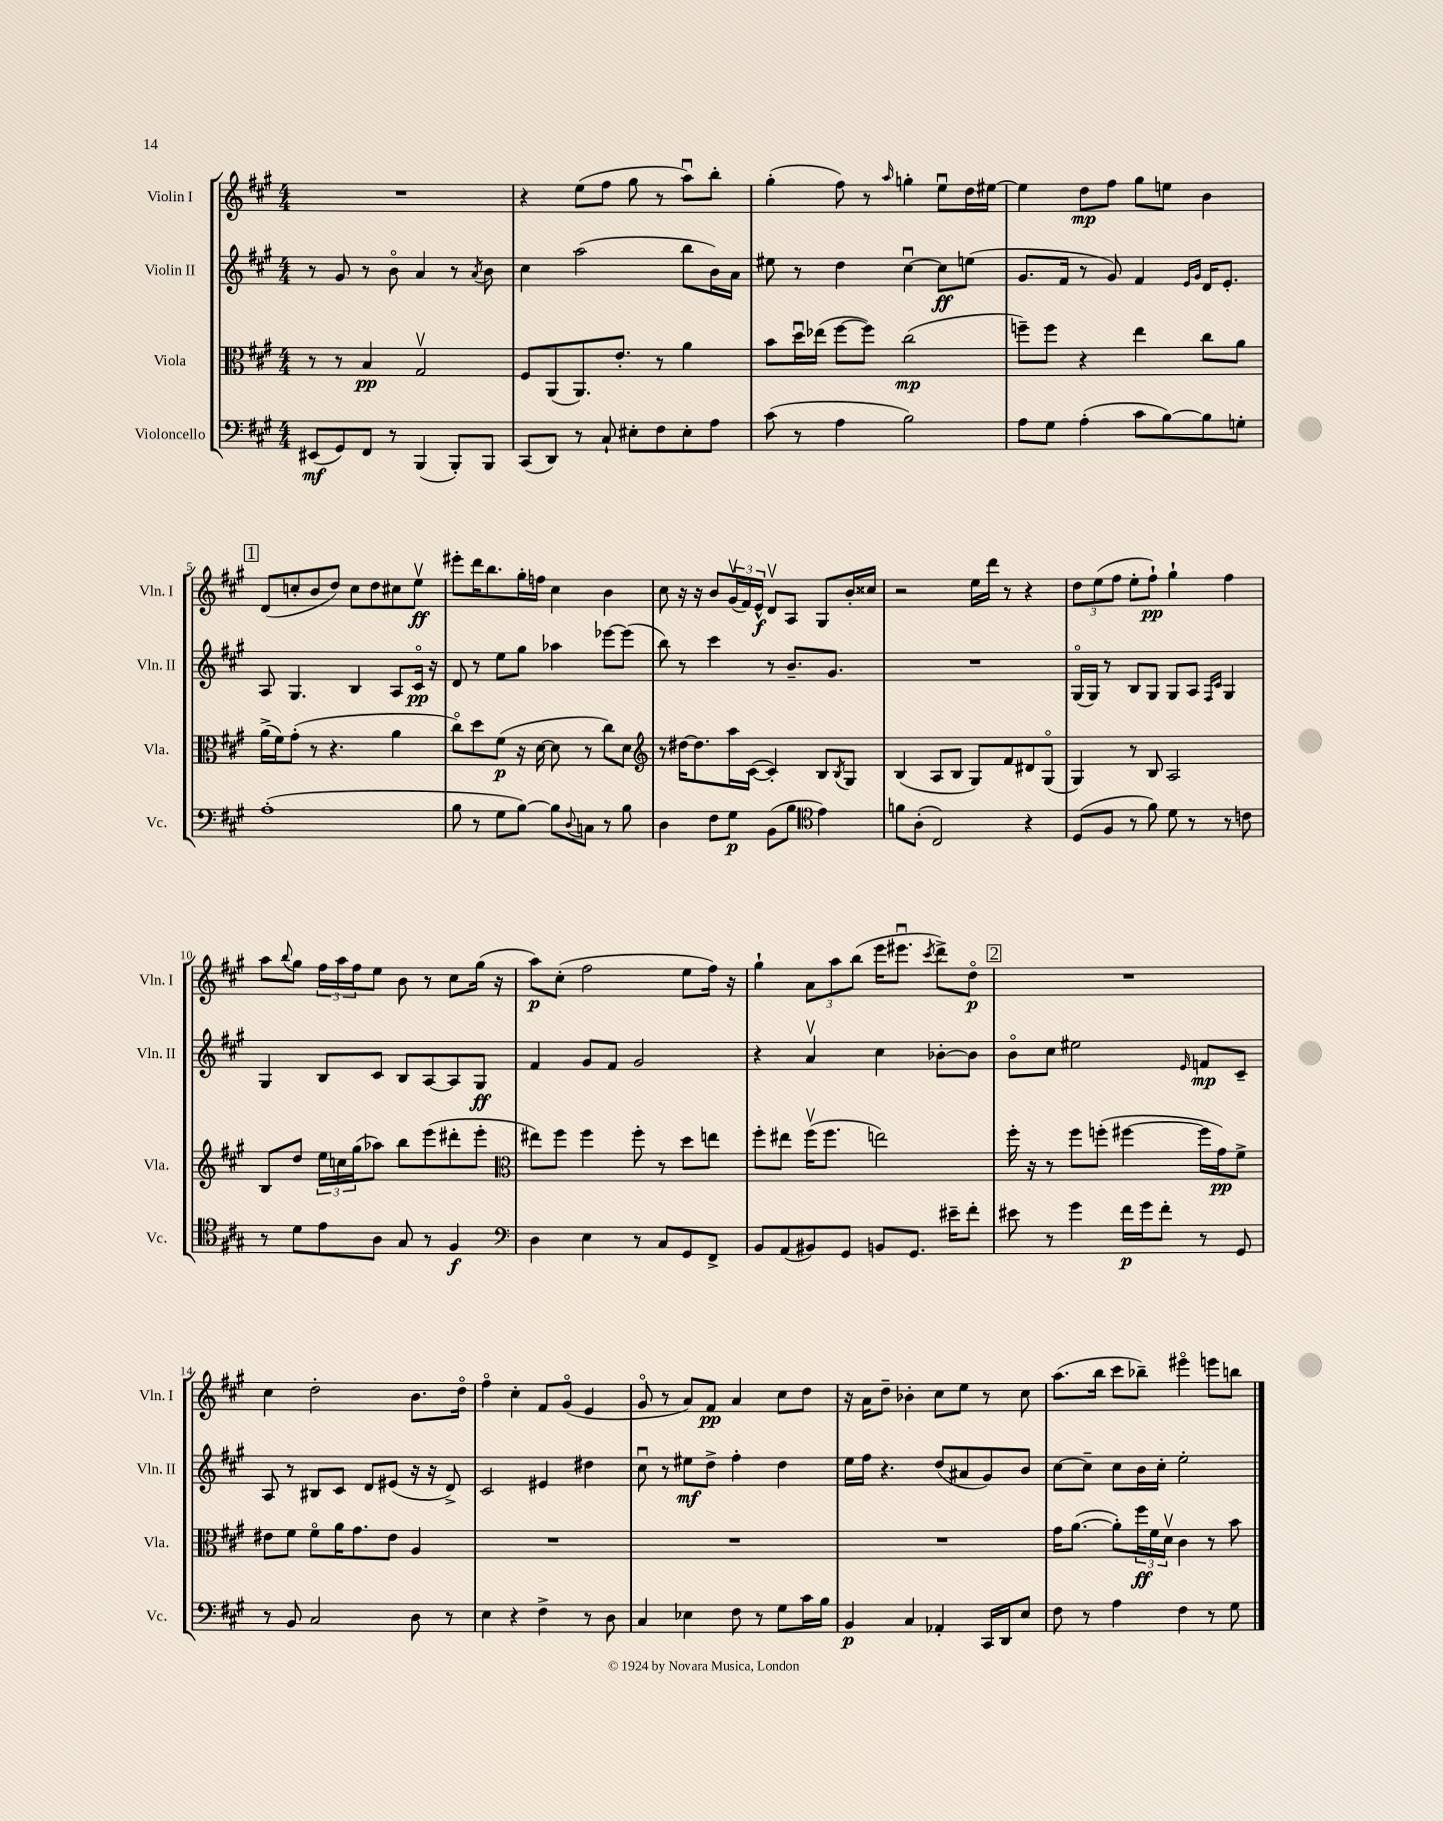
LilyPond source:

<<
\new StaffGroup <<
\new Staff = "s0" \with { instrumentName = "Violin I" shortInstrumentName = "Vln. I" } {
    \clef treble \key a \major \numericTimeSignature \time 4/4
    R1 |
    r4 e''8( fis''8 gis''8 r8 a''8\downbow) b''8-. |
    gis''4-.( fis''8) r8 \grace { a''16 } g''4-. e''8\downbow d''16 eis''16~ |
    eis''4 d''8\mp fis''8 gis''8 e''8 b'4 |
    \mark \markup { \box "1" } d'8( c''8-. b'8 d''8) c''8 d''8 cis''8 e''8\upbow\ff |
    eis'''8-. d'''16 b''8. gis''16-. f''16 cis''4 b'4 |
    cis''8 r16 r16 b'8 \tuplet 3/2 { gis'16\upbow( fis'16) e'16-^\f } d'8\upbow a8 gis8 b'16-. cisis''16 |
    r2 e''16 d'''16 r8 r4 |
    \tuplet 3/2 { d''8 e''8( fis''8 } e''8-. fis''8-!\pp) gis''4-! fis''4 |
    a''8 \appoggiatura { b''8 } gis''8 \tuplet 3/2 { fis''16 a''16 fis''16 } e''8 b'8 r8 cis''8 gis''16( r16 |
    a''8\p) cis''8-.( fis''2 e''8 fis''16) r16 |
    gis''4-! \tuplet 3/2 { a'8 a''8 b''8( } e'''16 eis'''8.\downbow \acciaccatura { cis'''8 } d'''8->) d''8\flageolet\p |
    \mark \markup { \box "2" } R1 |
    cis''4 d''2-. b'8. d''16\flageolet |
    fis''4\flageolet cis''4-. fis'8 gis'8\flageolet( e'4 |
    gis'8\flageolet r8 a'8) fis'8\pp a'4 cis''8 d''8 |
    r16 a'16 d''8-- bes'4-. cis''8 e''8 r8 cis''8 |
    a''8.( b''16 cis'''8 bes''8--) eis'''4\flageolet e'''8 b''8 \bar "|." |
}
\new Staff = "s1" \with { instrumentName = "Violin II" shortInstrumentName = "Vln. II" } {
    \clef treble \key a \major \numericTimeSignature \time 4/4
    r8 gis'8 r8 b'8\flageolet a'4 r8 \acciaccatura { a'8 } b'8 |
    cis''4 a''2( b''8 b'16) a'16 |
    eis''8 r8 d''4 cis''4~\downbow cis''8\ff e''8( |
    gis'8. fis'16 r8 gis'8) fis'4 \grace { e'16 gis'16 } d'16 e'8.-. |
    \mark \markup { \box "1" } a8 gis4. b4 a8 cis'16\flageolet\pp r16 |
    d'8 r8 e''8 gis''8 aes''4 ees'''8~ ees'''8( |
    b''8) r8 cis'''4 r8 b'8.-- gis'8. |
    R1 |
    gis16\flageolet( gis16) r8 b8 gis8 gis8 a8 \grace { fis16 cis'16 } gis4 |
    gis4 b8 cis'8 b8 a8~ a8 gis8\ff |
    fis'4 gis'8 fis'8 gis'2 |
    r4 a'4\upbow cis''4 bes'8~-. bes'8 |
    \mark \markup { \box "2" } b'8\flageolet cis''8 eis''2 \grace { e'16 } f'8\mp cis'8-- |
    a8 r8 bis8 cis'8 d'8 eis'8( r16 r16 d'8->) |
    cis'2 eis'4 dis''4 |
    cis''8\downbow r8 eis''8\mf d''8-> fis''4-. d''4 |
    e''16 fis''16 r4. d''8( ais'8 gis'8) b'8 |
    cis''8~ cis''8-- cis''8 b'16 cis''16-. e''2-. \bar "|." |
}
\new Staff = "s2" \with { instrumentName = "Viola" shortInstrumentName = "Vla." } {
    \clef alto \key a \major \numericTimeSignature \time 4/4
    r8 r8 b4\pp gis2\upbow |
    fis8 a,8( a,8.) e'8.-. r8 a'4 |
    b'8 d''16\downbow ees''16( fis''8~ fis''8) cis''2\mp( |
    f''8--) f''8 r4 e''4 cis''8 a'8 |
    \mark \markup { \box "1" } a'16->( fis'16) gis'8-.( r8 r4. a'4 |
    cis''8\flageolet) d''8 fis'8\p( r16 d'16~ d'8 r8 cis''8) d'8 |
    \clef treble r8 dis''16~ dis''8. a''16 cis'16~( cis'4-.) b8 \acciaccatura { b8 } gis8 |
    b4( a8 b8 gis8) fis'8 dis'8 gis8\flageolet( |
    gis4) r8 b8 a2 |
    b8 d''8 \tuplet 3/2 { e''16 c''16 gis''16( } aes''8) b''8 e'''8( dis'''8-. e'''8-. |
    \clef alto eis''8) fis''8 fis''4 fis''8-. r8 d''8 e''8 |
    fis''8-. eis''8 fis''16\upbow( fis''8. e''2) |
    \mark \markup { \box "2" } fis''16-. r16 r8 fis''8 f''8-.( fis''4~ fis''16 gis'16\pp) fis'8-> |
    eis'8 fis'8 fis'8\flageolet a'16 gis'8. eis'8 a4 |
    R1 |
    R1 |
    R1 |
    gis'16 a'8.~( a'8-.) \tuplet 3/2 { fis''16\ff fis'16 d'16\upbow } cis'4 r8 b'8 \bar "|." |
}
\new Staff = "s3" \with { instrumentName = "Violoncello" shortInstrumentName = "Vc." } {
    \clef bass \key a \major \numericTimeSignature \time 4/4
    eis,8\mf( gis,8) fis,8 r8 b,,4( b,,8-.) b,,8 |
    cis,8( d,8) r8 cis8-! eis8-. fis8 eis8-. a8 |
    cis'8( r8 a4 b2) |
    a8 gis8 a4-.( cis'8 b8~) b8 g8-. |
    \mark \markup { \box "1" } a1-.( |
    b8 r8 gis8 b8~) b8 \appoggiatura { d8 } c8 r8 b8 |
    d4 fis8 gis8\p b,8( b8 \clef tenor e'4) |
    f'8 a8-.( cis2) r4 |
    d8( fis8 r8 fis'8) d'8 r8 r8 c'8 |
    r8 d'8 e'8 a8 gis8 r8 fis4\f |
    \clef bass d4 e4 r8 cis8 gis,8 fis,8-> |
    b,8 a,8( bis,8) gis,8 b,8 gis,8. eis'16-- fis'8-. |
    \mark \markup { \box "2" } eis'8 r8 gis'4 fis'16\p gis'16 fis'8-. r8 gis,8 |
    r8 b,8 cis2 d8 r8 |
    e4 r4 fis4-> r8 d8 |
    cis4 ees4 fis8 r8 gis8 cis'16 b16 |
    b,4\p cis4 aes,4-. cis,16 d,16 e8 |
    fis8 r8 a4 fis4 r8 gis8 \bar "|." |
}
>>
>>
